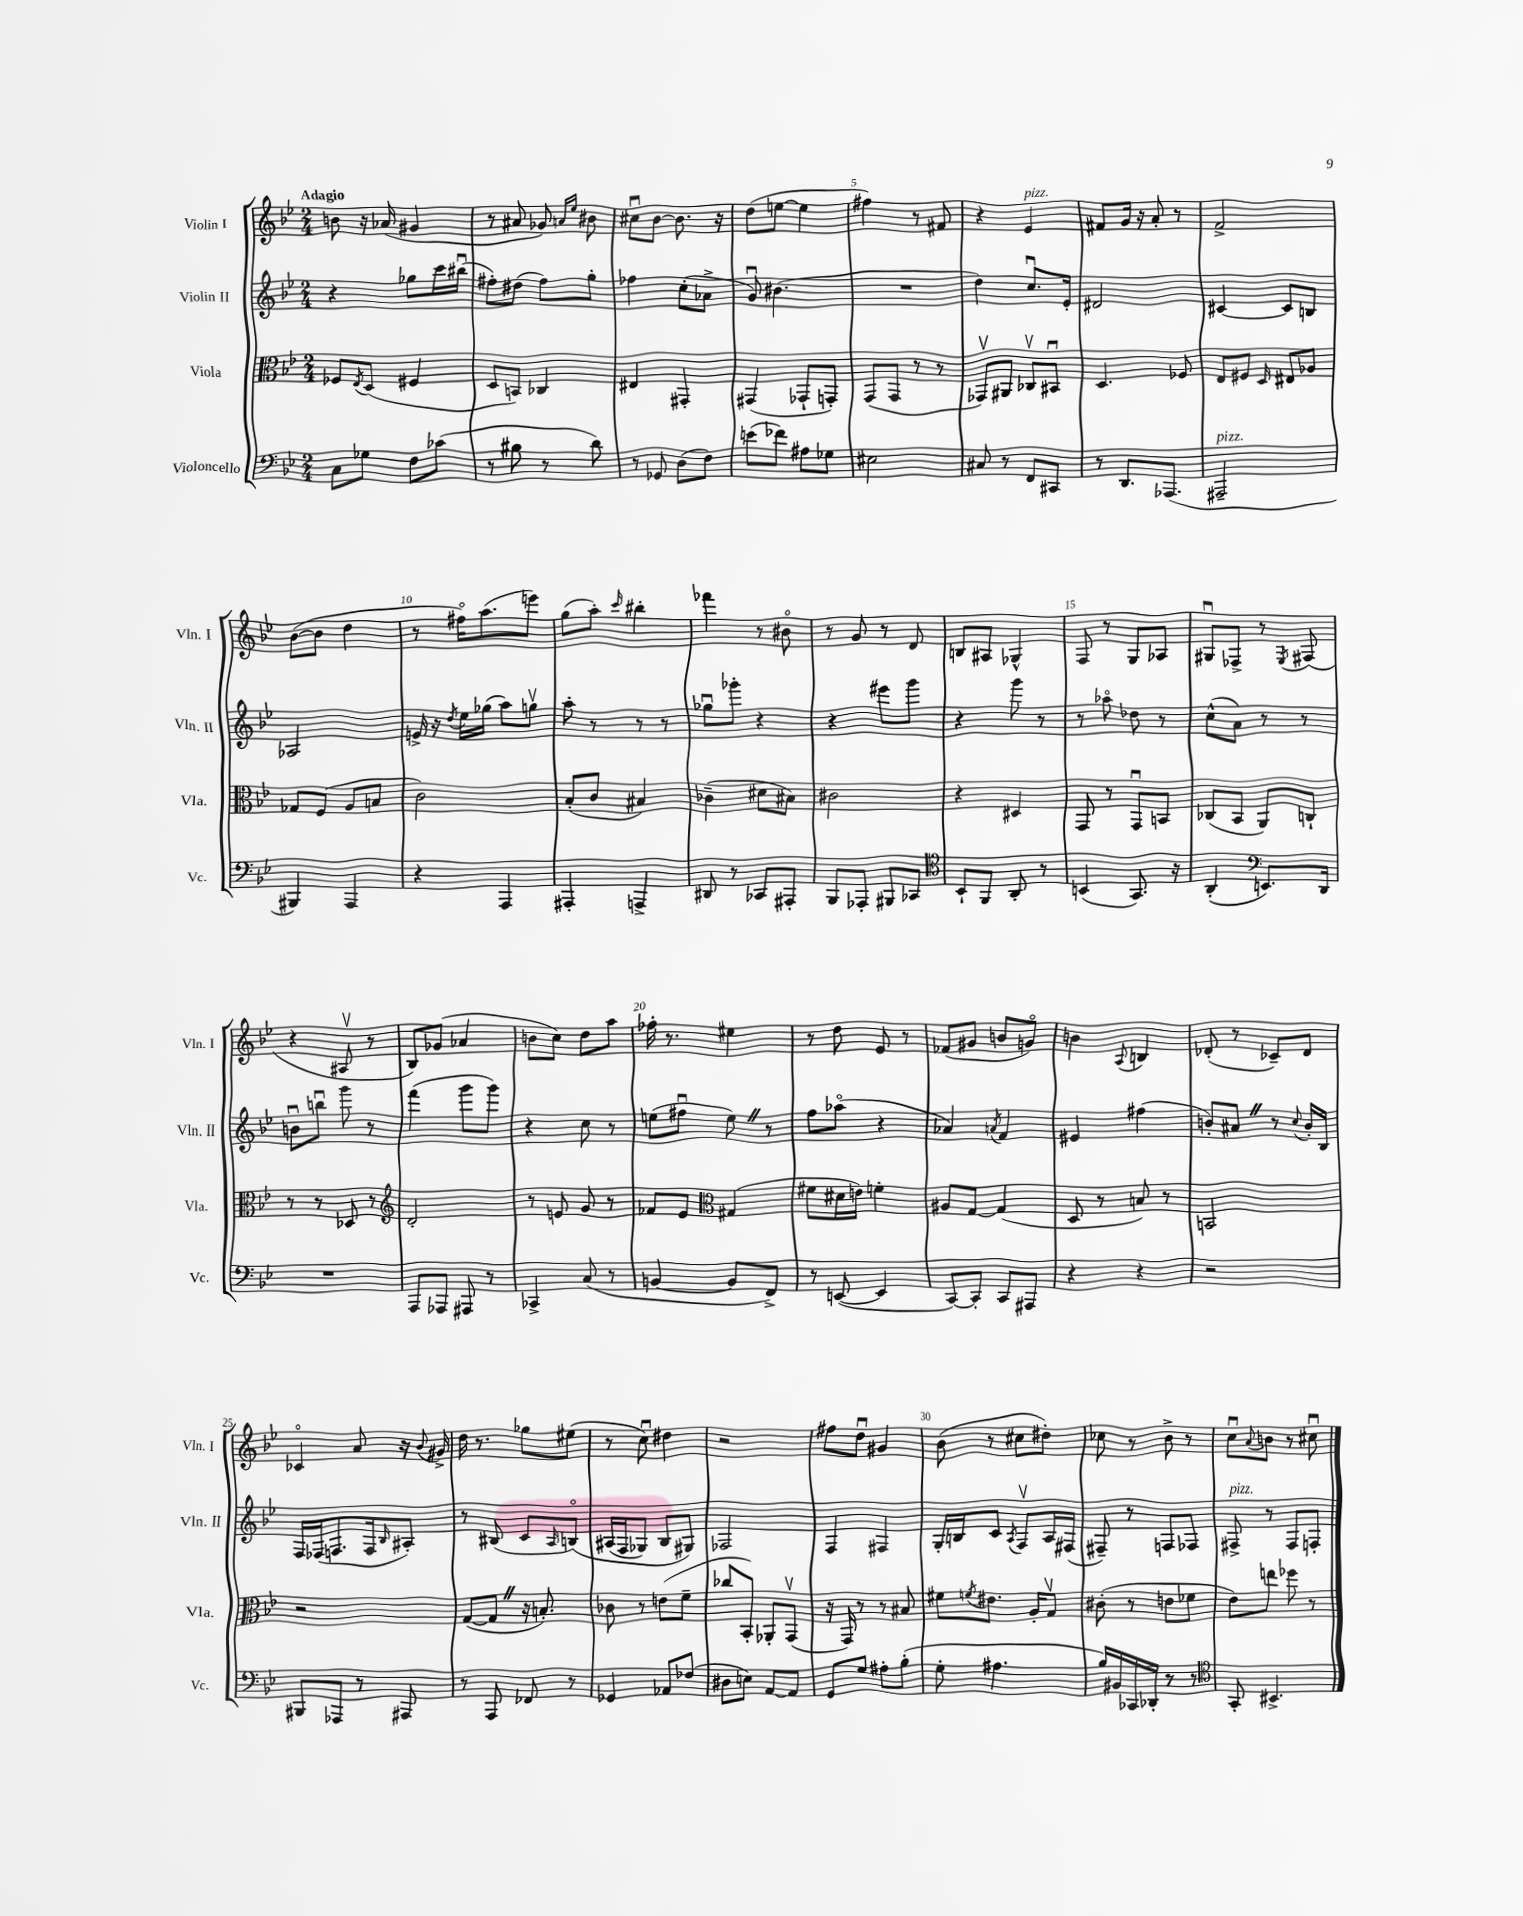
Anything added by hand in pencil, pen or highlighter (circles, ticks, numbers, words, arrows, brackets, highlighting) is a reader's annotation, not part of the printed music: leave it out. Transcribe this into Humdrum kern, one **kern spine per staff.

**kern	**kern	**kern	**kern
*part4	*part3	*part2	*part1
*staff4	*staff3	*staff2	*staff1
*I"Violoncello	*I"Viola	*I"Violin II	*I"Violin I
*I'Vc.	*I'Vla.	*I'Vln. II	*I'Vln. I
*clefF4	*clefC3	*clefG2	*clefG2
*k[b-e-]	*k[b-e-]	*k[b-e-]	*k[b-e-]
*M2/4	*M2/4	*M2/4	*M2/4
=1	=1	=1	=1
!	!	!	!LO:TX:a:B:t=Adagio
8C\L	8F-X/L	4r	8bn\
.	8qE-/	.	.
8G-X\J	(8D/J	.	16r
.	.	.	(16a-X/
8F\L	4F#X/	8gg-X\L	4g#X/
(8c-X\J	.	16ccc\L	.
.	.	(16bb#Xu\JJ	.
=2	=2	=2	=2
8r	8D/L	8ff#X'\L)	8r
8B#X\	8BBn/J)	(8dd#X\J	8a#X/
8r	4C-X/	8ff#\L)	8g-X/)
.	.	.	16qqan/LL
.	.	.	16qqee-/JJ
8d\)	.	8gg'\J	8b#X\
=3	=3	=3	=3
8r	4E#X/	4ff-X\	8cc#Xu\L
8GG-X/	.	.	[8b-\J
(8D\L	4GG#X'/	(8cc'\L	8.b-\]
8F\J)	.	8a-X^\J	.
.	.	.	16r
=4	=4	=4	=4
(8en\L	(4GG#X/	8gu/)	(8dd\L
8f-X\J)	.	(4.b#X\	[8een\J
8A#X\L	8GG-X`/L	.	4ee\]
8G-X\J	8GGn'/J)	.	.
=5	=5	=5	=5
2E#X\	(8GG/L	2r	4ff#X\)
.	8GG/J	.	.
.	8r	.	8r
.	8r	.	8f#X/
=6	=6	=6	=6
8C#X/	8GG-Xv/L)	4dd\)	4r
8r	8AA#X/J	.	.
!	!	!	!LO:TX:a:i:t=pizz.
8FF/L	8C-Xv/L	8.ccu/L	4e-/
8CC#X/J	8BB#Xu/J	.	.
.	.	16e-'/Jk	.
=7	=7	=7	=7
8r	4.D/	2d#X/	8f#X/L
8.DD/L	.	.	16g/Jk
.	.	.	16r
.	.	.	8a'/
(8.AAA-X/J	.	.	.
.	8F-X/	.	8r
=8	=8	=8	=8
!LO:TX:a:i:t=pizz.	!	!	!
2AAA#X~/	8E-/L	[4c#X/	2f^/
.	8F#X/J	.	.
.	16qqD/	.	.
.	8E#X/L	8c#/L]	.
.	8A-X/J	8Bn/J	.
!!LO:LB:g=z
=9	=9	=9	=9
4BBB#X/)	8G-X/L	2A-X/	([8b-\L
.	(8F/J	.	8b-\J]
4AAA/	8A/L	.	4dd\
.	8Bn/J	.	.
=10	=10	=10	=10
4r	2c\)	16en^/	8r
.	.	16r	.
.	.	8qdd/	.
.	.	16ee-\LL	16ff#X\KL)
.	.	(16gg-X\JJ	(8.aa\
4AAA/	.	8aa\L)	.
.	.	8ggnv\J	8eeen\J)
=11	=11	=11	=11
4AAA#X'/	(8B-'/L	8aa'\	(8gg\L
.	8c/J	8r	8aa'\J)
.	.	.	16qqccc/
4AAAn^/	4B#X/)	8r	4bb#X'\
.	.	8r	.
=12	=12	=12	=12
8DD#X/	(4c-X~\	8gg-Xu\L	4fff-X\
8r	.	8ggg-X'\J	.
8CC-X/L	8d#X\L	4r	8r
8AAA#X'/J	8B#X\J)	.	8b#X\
=13	=13	=13	=13
8BBB-/L	2c#X\	4r	8r
8AAA-X'/J	.	.	8g/
8BBB#X/L	.	8eee#X\L	8r
8CC-X/J	.	8ggg\J	8d/
=14	=14	=14	=14
*clefC4	*	*	*
8BB-`/L	4r	4r	8Bn/L
8FF/J	.	.	8A#X/J
8AA'/	4D#X/	8ggg\	4G-X^^/
8r	.	8r	.
=15	=15	=15	=15
(4BBn/	8GG/	8r	8F/
.	8r	8aa-X\	8r
8.GG/)	8GGu/L	8dd-X\	8G/L
.	8BBn/J	8r	8A-X/J
16r	.	.	.
=16	=16	=16	=16
(4AA'/	(8C-X/L	(8cc^^\L	8G#Xu/L
.	8BB-/J	8a\J)	8F-X^/J
*clefF4	*	*	*
8.EEn/L)	8AA/L)	8r	8r
.	.	.	8qE-/
.	8Cn`/J	8r	(8F#X/
16DD/Jk	.	.	.
!!LO:LB:g=z
=17	=17	=17	=17
2r	8r	8bnu\L	4r
.	8r	8bbnu\J	.
.	8D-X/	8ggg\	8A#Xv/
.	8r	8r	8r
=18	=18	=18	=18
*	*clefG2	*	*
8AAA/L	2d'/	(4fff\	8B-/L)
8AAA-X/J	.	.	(8g-X/J
8AAA#X/	.	8ggg\L	4a-X/
8r	.	8ggg\J)	.
=19	=19	=19	=19
4CC-X^/	8r	4r	8bn\L
.	8en/	.	8cc\J)
(8C/	8g/	8cc\	8dd\L
8r	8r	8r	8aa\J
=20	=20	=20	=20
[4BBn/	8f-X/L	(8een\L	16ff-X'\
.	.	.	8.r
.	8e-/J	8ff#Xu\J	.
*	*clefC3	*	*
8BB/L]	(4G#X/	8eeZ\)	4ee#X\
8FF^/J)	.	8r	.
=21	=21	=21	=21
8r	8f#X\L	8ff\L	8r
([8EEn/	16d#X\L	(8aa-X\J	8dd\
.	16en\JJ)	.	.
4EE/]	4fn'\	4r	8e-/
.	.	.	8r
=22	=22	=22	=22
[8CC/L)	8A#X/L	4a-X/)	(8f-X/L
8CC'/J]	[8G/J	.	8g#X/J
.	.	8qan/	.
8CC/L	(4G/]	4f/	8bn/L
8AAA#X/J	.	.	8gn/J)
=23	=23	=23	=23
4r	8D/	4e#X/	4bn\
.	8r	.	.
.	.	.	8qqA/
4r	8Bn/)	(4ff#X\	4Bn/
.	8r	.	.
=24	=24	=24	=24
2r	2BBn/	8bn'/L)	(8d-X'/
.	.	8a#XZ/J	8r
.	.	8r	8c-X~/L)
.	.	8qqcc/	.
.	.	16b'/LL	8d-/J
.	.	16B-/JJ	.
!!LO:LB:g=z
=25	=25	=25	=25
8BBB#X/L	2r	16F/LL	4c-X/
.	.	(16F-X/J	.
8AAA-X/J	.	8.Fn/	.
8r	.	.	8a/
.	.	16F/k	.
.	.	16qqB-/	.
8AAA#X/	.	8A#X'/J)	16r
.	.	.	8qqb-/
.	.	.	16g#X^/
=26	=26	=26	=26
8r	([8G/L	8r	16dd\
.	.	.	8.r
8AAA/	8GZ/J]	(8B#X/	.
8FF-X/	16r	8c/L	8gg-X\L
.	8.Bn'/)	.	.
.	.	16qqA/	.
8r	.	(8Bn/J)	(8ee#X\J
=27	=27	=27	=27
4GG-X/	8c-X\	(16A#X/LL	8r
.	.	16F/J	.
.	8r	8G-X/J)	8ccu\)
8AA-X/L	(8en\L	8B-/L	4dd#X\
(8F-X/J	8f~\J	8G#X/J)	.
=28	=28	=28	=28
8D#X\L	8cc-X/L	2F-X/	2r
8En\J)	8BB-'/J)	.	.
[8AA/L	8AA-X'/L	.	.
8AA/J]	(8GGv/J	.	.
=29	=29	=29	=29
8GG/L	16r	4F/	8ff#X\L
.	16GG/)	.	.
8G/J	8r	.	8ddu\J
8A#X'\L	8r	4F#X/	4g#X/
(8B-'\J	8B#X/	.	.
=30	=30	=30	=30
8G'\	8f#X\L	16G'/LL	(8b-\
.	.	16Bn/J	.
.	8qfn/	.	.
4.A#X\	8.e#X\J	8c/J	8r
.	.	8qA/	.
.	.	8Fv/L	8cc#X\L
.	16A'/KL	.	.
.	8Gv/J	16A/L	8dd#X'\J)
.	.	(16F#X/JJ	.
=31	=31	=31	=31
16B-/LL)	(8c#X'\	8F#X~/)	8cc-X\
16BB#X/	.	.	.
16CC-X/	8r	8r	8r
16DD-X'/JJ	.	.	.
8r	8en\L	8Fn/L	8b-^\
8r	8f-X\J	8F-X/J	8r
=32	=32	=32	=32
*clefC4	*	*	*
!	!	!LO:TX:a:i:t=pizz.	!
8GG'/	8e-\L)	8F#X^/	8ccu\L
.	.	.	8qqa/
4.BB#X^/	8een\J	8r	8bn\J
.	8ff-X\	8F#/L	8r
.	8r	8Fn'/J	8cc#Xu\
==	==	==	==
*-	*-	*-	*-
